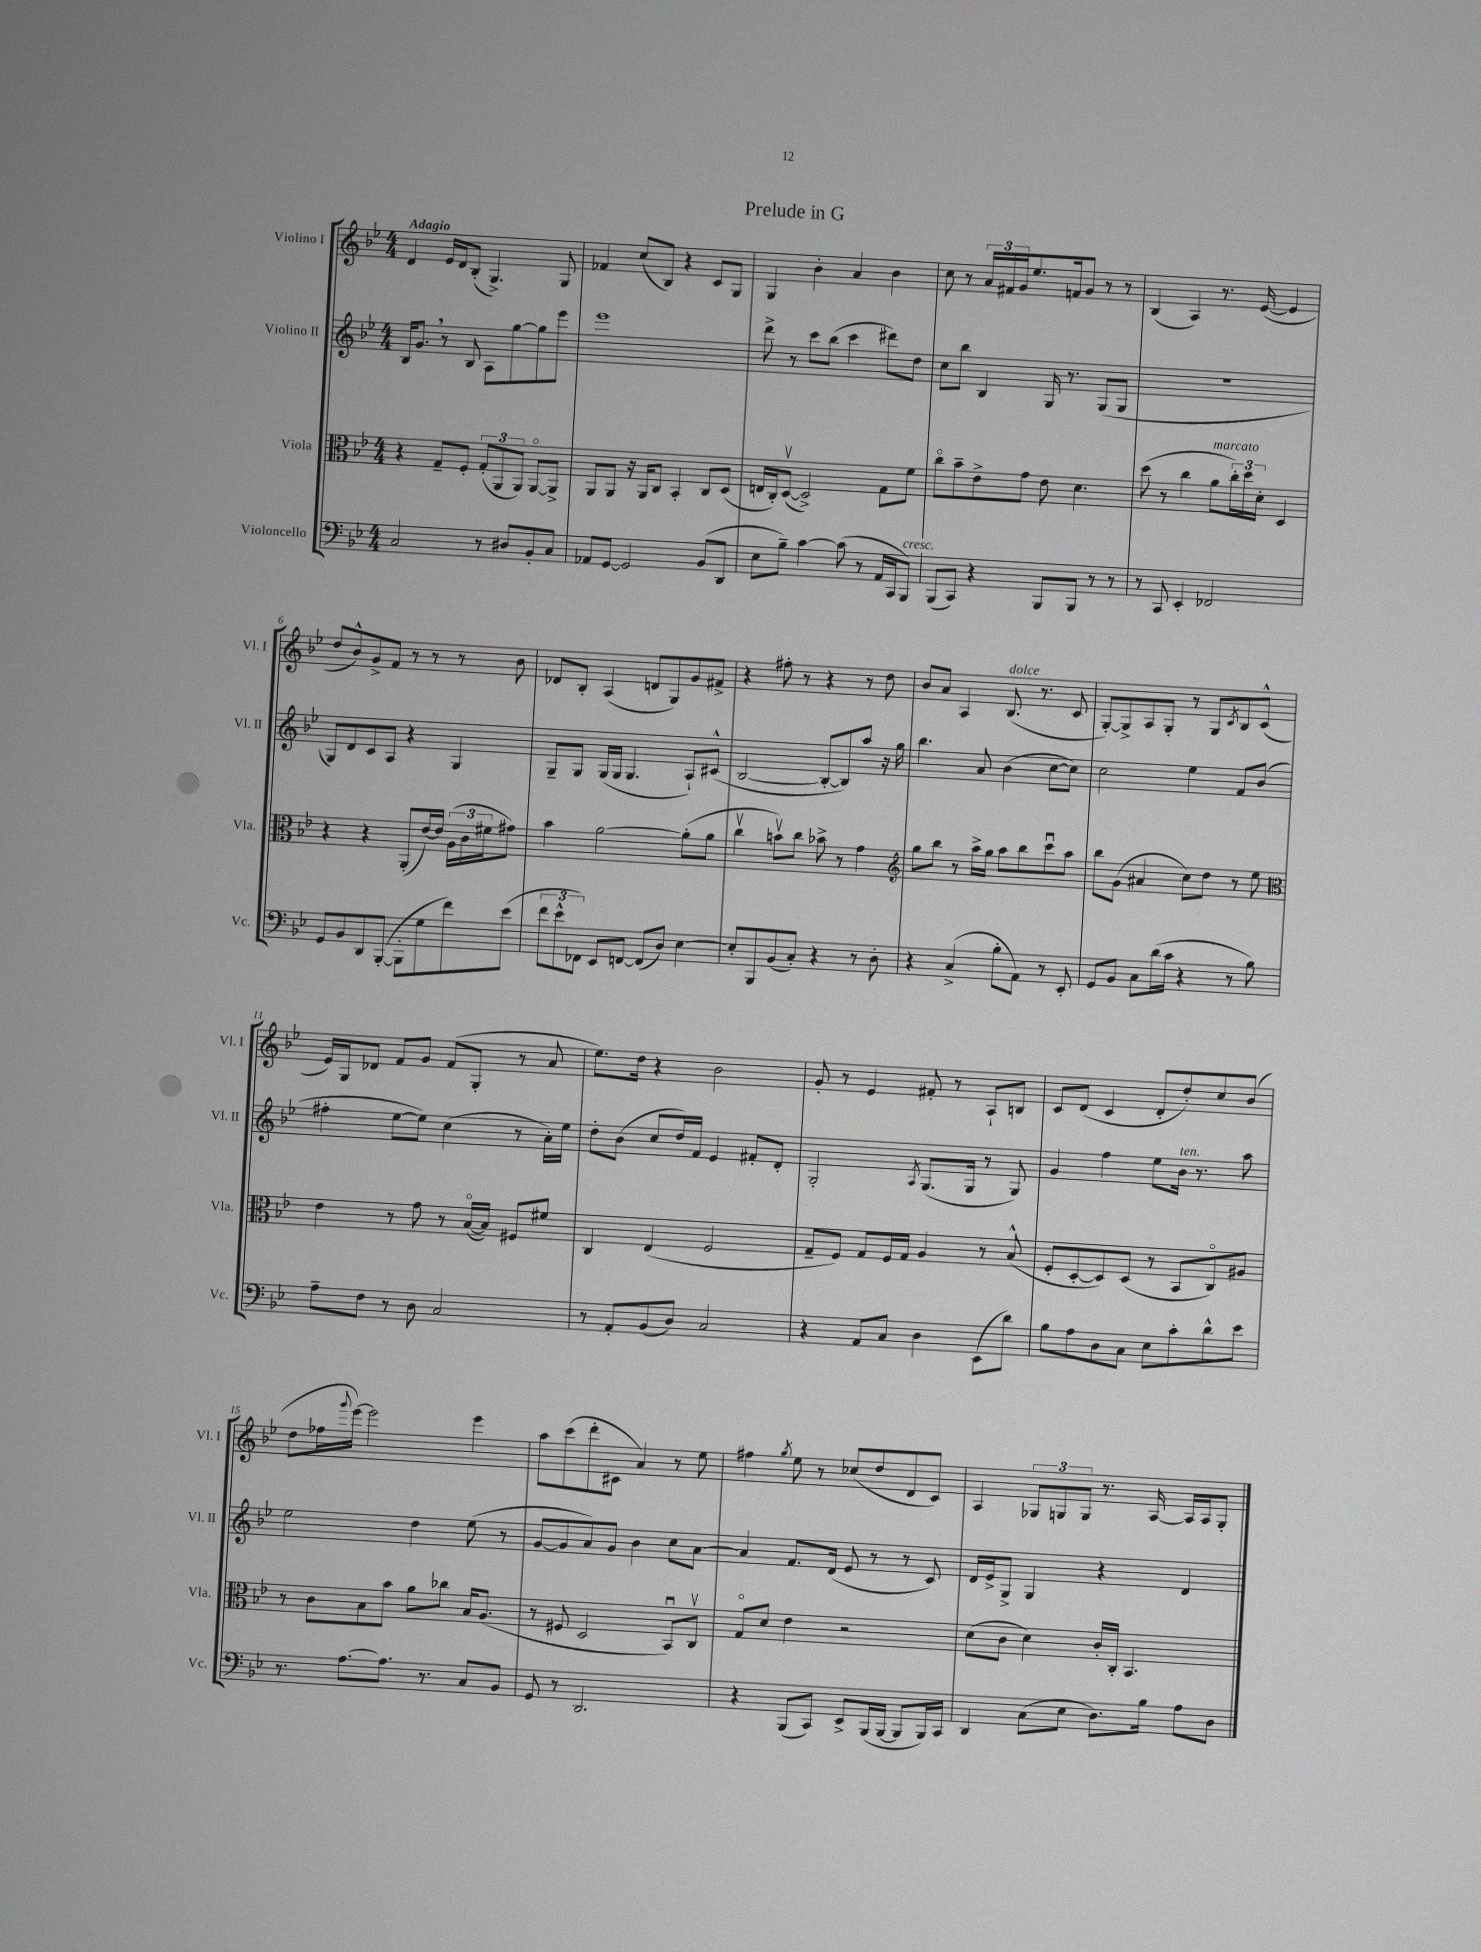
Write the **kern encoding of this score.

**kern	**kern	**kern	**kern
*staff4	*staff3	*staff2	*staff1
*clefF4	*clefC3	*clefG2	*clefG2
*k[b-e-]	*k[b-e-]	*k[b-e-]	*k[b-e-]
*M4/4	*M4/4	*M4/4	*M4/4
2C/	4r	16B-/LK	4d/
.	.	8.g/J	.
.	8G~/L	8r	16e-/LL
.	.	.	16d/J
.	8F'/J	8B-/	(8B-'/J
8r	(12G'/L	8A\L	4.G^/)
.	12AA/	.	.
8D#/L	.	[8gg\	.
.	12AA/J)	.	.
8BB-'/	[8AAo/L	8gg\]	.
8C/J	8AA^/]J	8eee-\J	8G/
=	=	=	=
8AA-/L	8AA/L	1eee-	4f-/
[8GG/J	8AA/J	.	.
2GG/]	16r	.	(8cc/L
.	16AA/LK	.	.
.	8C/J	.	8B-/J)
.	4BB-'/	.	4r
(8BB-/L	8C/L	.	8c/L
8DD/J	(8D/J	.	8G/J
=	=	=	=
8E-\L	16E/LL	8ddd^\	4G/
.	16C'/J)	.	.
8B-~\J)	([8Dv/J	8r	.
[4c\	2D^/])	8ccc\L	4b-'\
.	.	(8bb-\J	.
(8c\]	.	4ccc\	4a/
8r	.	.	.
16AA/LL	8G\L	8ddd#\L)	4b-\
16CC/J	.	.	.
8BBB-/J)	8f\J	8dd\J	.
=	=	=	=
(8BBB-/L	8cco\L	8cc\L	8cc\
8CC/J)	8b-~\	8bb-\J	8r
4r	8e-^\	4B-/	24a/LL
.	.	.	24f#/
.	.	.	24g/J
.	8g\J	.	8.ee-/
8BBB-/L	8e-\	16G/	.
.	.	8.r	16f/k
8BBB-/J	4.d\	.	8g/J
8r	.	(8G/L	8r
8r	.	8G/J	8r
=	=	=	=
8r	(8dd\	1r	(4B-/
8CC/	8r	.	.
4EE-'/	4cc\	.	4A/)
2FF-/	8a\L	.	8.r
.	24cc'\L)	.	.
.	24dd\	.	.
.	.	.	([16e-/
.	24d'\JJ	.	.
.	4D/	.	4e-/]
=	=	=	=
8GG/L	4r	8G/L)	8dd/L
8BB-/	.	8d/	8b-^^/)
8DD/	4r	8c/	8g^/
([8BBB-'/J	.	8A/J	8f/J
8BBB-'\]L	(8AA'/L	4r	8r
8G\	[16e-/L)	.	8r
.	16e-/]JJ	.	.
8f\)	(24A\LL	4G/	8r
.	24c\	.	.
.	24f#\J	.	.
(8e-\J	8g#\J)	.	8b-\
=	=	=	=
12f\L	4b-\	8G~/L	8d-/L
12e-^^\	.	.	.
.	.	8G/J	8B-'/J
12FF-\J)	.	.	.
8EE-/L	[2a\	(16G/LL	(4A/
.	.	16G/JJ	.
[8FF/J	.	4.G/	.
(8FF/]L	.	.	8d/L
8D/J)	.	.	8G/)
[4E-\	(8a'\]L	8A`/L)	8g/
.	8a\J	(8c#^^/J	8f#^/J
=	=	=	=
8E-'/]L	4ccv\	[2B-/	4r
8BBB-/	.	.	.
(8BB-/	8bv\L)	.	8ff#'\
8C'/J)	8cc\J	.	8r
4r	8b-^\	8B-'/_L	4r
.	8r	8B-/])	.
8r	4g\	8aa/J	8r
8D'\	.	16r	8dd\
.	.	16gg\	.
=	=	=	=
*	*clefG2	*	*
4r	8gg\L	4.bb-\	8b-/L
.	8bb-\J	.	8a/J
(4C^/	8r	.	4A/
.	16aa^\LL	8a/	.
.	16gg\JJ	.	.
8B-'\L	8aa\L	(4b-\	(8.B-/
8AA\J)	8bb-\	.	.
.	.	.	8.r
8r	8cccu\	[8cc\L	.
8EE-'/	8aa\J	8cc\]J)	8c/
=	=	=	=
8GG/L	8bb-\L	2cc\	[8G'/L)
8BB-/J	(8g\J	.	8G^/]
8C\L	4a#/	.	8A/
(16d\L	.	.	8G'/J
16c\JJ	.	.	.
4r	8cc\L)	4ee-\	8r
.	8dd\J	.	8G/L
.	.	.	8qc/
8r	8r	8f/L	8B-/
8B-\)	8ee-\	(8b-/J	(8c^^/J
=	=	=	=
*	*clefC3	*	*
8A~\L	4e-\	4ff#'\	16e-/LL)
.	.	.	16G/J
8F\J	.	.	8d-/J
8r	8r	[8ee-\L	8f/L
8D\	8g\	8ee-\]J)	8g/J
2C/	8r	(4cc\	(8f/L
.	([16B-o/LL	.	8G'/J
.	16B-/]JJ)	.	.
.	8F#/L	8r	8r
.	8f#/J	16a'\LL)	8a/
.	.	16ee-\JJ	.
=	=	=	=
8r	4C/	8dd'\L	8.ee-\L)
8AA'/L	.	(8b-\J	.
.	.	.	16dd\Jk
(8BB-/	(4E-/	8cc/L	4r
8D/J)	.	16dd/L)	.
.	.	16f/JJ	.
2C/	2F/	4e-/	2b-\
.	.	8f#'/L	.
.	.	8d'/J	.
=	=	=	=
4r	8G~/L	2G'/	8g'/
.	8F/J)	.	8r
8AA/L	8G/L	.	4e-/
8C/J	16F/L	.	.
.	16G/JJ	.	.
.	.	8qA/	.
4D\	4A/	(8.G/L	8f#'/
.	.	.	8r
.	.	16G/Jk	.
(8EE-\L	8r	8r	8A`/L
8d\J)	(8B-^^/	8G/)	8B/J
=	=	=	=
8B-\L	8F'/L	4g/	8c/L
8A\	[8D'/	.	(8d/J
8D\	8D/])	4ff\	4c/
8C\J	(8D/J	.	.
8E-\L	8r	8ee-\L	8d'/L
8c'\	8BB-/L	16b-\Jk	8dd'/)
.	.	8.r	.
8d^^\	8Co/)	.	8cc/
8e-\J	8A#/J	8aa\	(8b-/J
=	=	=	=
8.r	8r	2ee-\	8dd\L
.	8c\L	.	16ff-\L
.	.	.	8qqggg/
[8.A\L	.	.	[16eee-\JJ)
.	8B-\	.	2eee-\]
8.A\]J	8b-\J	.	.
.	8a\L	4dd\	.
8.r	.	.	.
.	8cc-\J	.	.
8C/L	16B-/LK	(8ee-\	4eee-\
.	(8.A/J	.	.
8BB-/J	.	8r	.
=	=	=	=
8GG/	8r	[8g/L	8aa\L
8r	8F#/	8g/]	(8ccc\
2.DD/	2D/	8a/)	8ddd'\
.	.	8g/J	8c#\J
.	.	4b-\	4a/)
.	8BB-u/L)	8cc\L	8r
.	8Cv/J	[8a\J	8ee-\
=	=	=	=
4r	8Go/L	4a/]	4ff#\
.	8d/J	.	.
.	.	.	8qgg/
(8BBB-/L	4e-\	8.f/L	8ee-\
8CC/J)	.	.	8r
.	.	(16d/Jk	.
8EE-^/L	2r	8e-/	(8cc-/L
(16BBB-/L	.	8r	8dd/
[16BBB-/JJ	.	.	.
8BBB-/]L	.	8r	8d/
16BBB-/L)	.	8c/)	8c/J)
16CC/JJ	.	.	.
=	=	=	=
4DD/	(8d\L	16d/LL	4A/
.	.	16e-^/J	.
.	8c\J	8G^/J	.
(8C\L	4d\)	4G/	12G-/L
.	.	.	12G/
8E-\J	.	.	.
.	.	.	12G/J
8.D\L)	16c'/LL	4r	8.r
.	16C'/JJ	.	.
.	4.BB-/	.	.
16B-\Jk	.	.	[16A/
8A\L	.	4d/	16A/]LL
.	.	.	16A/J
8D\J	.	.	8G'/J
==	==	==	==
*-	*-	*-	*-
